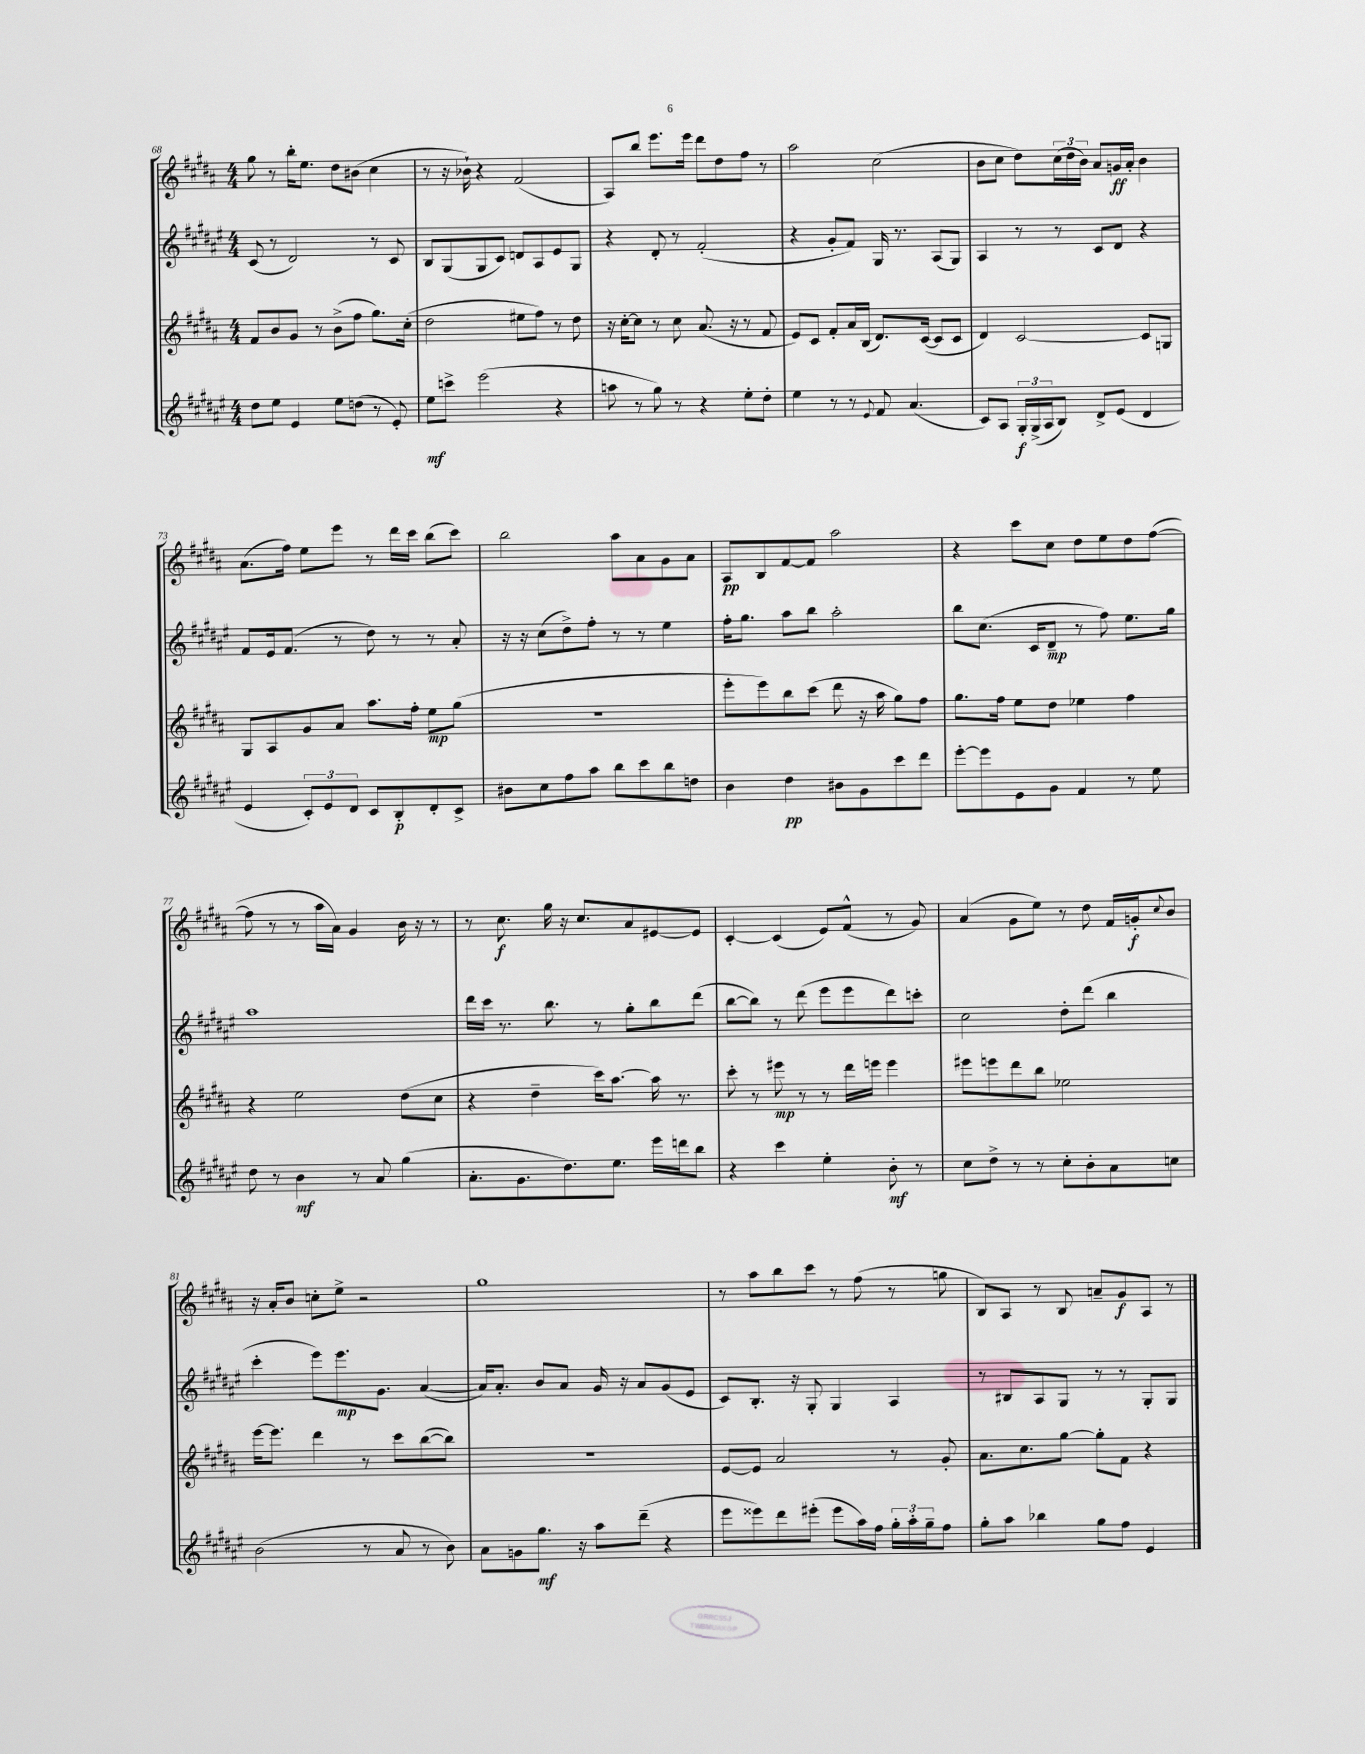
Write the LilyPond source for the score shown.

<<
\new StaffGroup <<
\new Staff = "s0" {
    \clef treble \key b \major \numericTimeSignature \time 4/4
    gis''8 r8 b''16-. e''8. dis''8 bis'8( cis''4 |
    r8 r16 bes'16-!) r4 fis'2( |
    ais8) b''8 e'''8. e'''16 dis'''8 dis''8 fis''8 r8 |
    ais''2 cis''2( |
    b'8 cis''8 dis''8) \tuplet 3/2 { cis''16( dis''16 b'16) } ais'8 g'16\ff ais'16-. b'4 |
    ais'8.( fis''16) e''8 e'''8 r8 dis'''16 cis'''16 b''8( cis'''8) |
    b''2 ais''8 ais'8 gis'8 ais'8 |
    ais8\pp b8 fis'8~ fis'8 ais''2 |
    r4 cis'''8 cis''8 dis''8 e''8 dis''8 fis''8~( |
    fis''8 r8 r8 ais''16 ais'16) gis'4 b'16 r16 r8 |
    r8 cis''8.\f gis''16 r16 cis''8. ais'8 eis'8~ eis'8 |
    cis'4~-. cis'4( e'8) fis'8-^( r8 gis'8) |
    ais'4( gis'8 e''8) r8 dis''8 fis'16 g'16-.\f \appoggiatura { cis''8 } b'8 |
    r16 ais'16-. b'8 c''8-. e''8-> r2 |
    gis''1 |
    r8 ais''8 b''8 cis'''8 r8 fis''8( r8 g''8 |
    b8) ais8 r8 b8 a'8-- gis'8\f ais8 r8 \bar "|." |
}
\new Staff = "s1" {
    \clef treble \key fis \major \numericTimeSignature \time 4/4
    cis'8( r8 dis'2) r8 cis'8 |
    b8 gis8( gis8 cis'8) d'8 ais8 eis'8 gis8 |
    r4 dis'8-. r8 fis'2-.( |
    r4 gis'8-. fis'8) gis16 r8. ais8( gis8) |
    ais4 r8 r8 cis'8 dis'8 r4 |
    fis'8 eis'16 fis'8.( r8 dis''8) r8 r8 ais'8-. |
    r16 r16 cis''8( dis''8->) fis''8-. r8 r8 eis''4 |
    fis''16-. gis''8. ais''8 b''8 ais''2-. |
    b''8 cis''8.( cis'16 dis'8--\mp r8 fis''8) eis''8. gis''16 |
    ais''1 |
    dis'''16 cis'''16 r8. b''8. r8 gis''8-. b''8 dis'''8( |
    b''8~ b''8) r8 dis'''8( eis'''8 eis'''8 dis'''8) c'''8-. |
    cis''2 dis''8-. dis'''8( b''4 |
    cis'''4-. eis'''8) eis'''8.\mp gis'8. ais'4~( |
    ais'16) ais'8.-. b'8 ais'8 gis'16 r16 ais'8 gis'8( eis'8 |
    cis'8) b8.-. r16 gis8-. gis4 ais4 |
    r8 bis8 ais8 gis8 r8 r8 gis8-. gis8 \bar "|." |
}
\new Staff = "s2" {
    \clef treble \key b \major \numericTimeSignature \time 4/4
    fis'8 b'8 gis'8 r8 b'8->( fis''8 gis''8.) cis''16-.( |
    dis''2 eis''8 fis''8) r8 dis''8 |
    r16 cis''16~-. cis''8 r8 cis''8 ais'8.( r16 r8 fis'8 |
    e'8) cis'8 fis'8-. ais'16 b16( dis'8.) cis'16~( cis'8 cis'8 |
    dis'4) cis'2~ cis'8 g8 |
    gis8 ais8 gis'8 ais'8 ais''8. fis''16-. e''8\mp gis''8( |
    R1 |
    e'''8-. e'''8) b''8 cis'''8( dis'''8 r16 ais''16 gis''8) fis''8 |
    gis''8. fis''16 e''8 dis''8 ees''4 fis''4 |
    r4 e''2 dis''8( cis''8 |
    r4 dis''4-- cis'''16) ais''8.~ ais''16 r8. |
    cis'''8-. r8 eis'''8\mp r8 r8 dis'''16 e'''16 e'''4 |
    eis'''8 e'''8 dis'''8 b''8 ees''2 |
    e'''16~ e'''8. dis'''4 r8 cis'''8 b''8~( b''8) |
    r1 |
    e'8~ e'8 ais'2 r8 gis'8-. |
    ais'8. cis''8. gis''8~ gis''8-. fis'8 r4 \bar "|." |
}
\new Staff = "s3" {
    \clef treble \key fis \major \numericTimeSignature \time 4/4
    dis''8 eis''8 eis'4 eis''8 d''8( r8 eis'8-.) |
    eis''8\mf c'''8-> eis'''2( r4 |
    a''8 r8 gis''8) r8 r4 eis''8-. dis''8-. |
    eis''4 r8 r8 \appoggiatura { eis'8 } fis'8 ais'4.( |
    cis'8) ais8 \tuplet 3/2 { gis16-.\f gis16->( ais16 } b8) dis'8-> eis'8( dis'4 |
    eis'4 \tuplet 3/2 { cis'8-.) eis'8 dis'8 } cis'8 b8-.\p dis'8-. cis'8-> |
    bis'8 cis''8 fis''8 ais''8 b''8 cis'''8 b''8 d''8 |
    b'4 dis''4\pp bis'8 gis'8 cis'''8 dis'''8 |
    eis'''8~-. eis'''8 eis'8 gis'8 fis'4 r8 eis''8 |
    dis''8 r8 b'4\mf r8 ais'8 gis''4( |
    ais'8.-. gis'8. dis''8.) eis''8. eis'''16 d'''16 b''8 |
    r4 cis'''4 eis''4-. b'8-.\mf r8 |
    cis''8 dis''8-> r8 r8 cis''8-. b'8-. ais'8 c''8 |
    b'2( r8 ais'8 r8 b'8) |
    ais'8 g'8 gis''8.\mf r16 ais''8 dis'''8--( r4 |
    eis'''8 eisis'''8) dis'''8 eis'''8-.( eis'''8 ais''16) fis''16 \tuplet 3/2 { gis''16-. ais''16-. gis''16-- } fis''8 |
    gis''8-. ais''8 bes''4 gis''8 fis''8 eis'4 \bar "|." |
}
>>
>>
\layout { \context { \Score currentBarNumber = #68 } }
